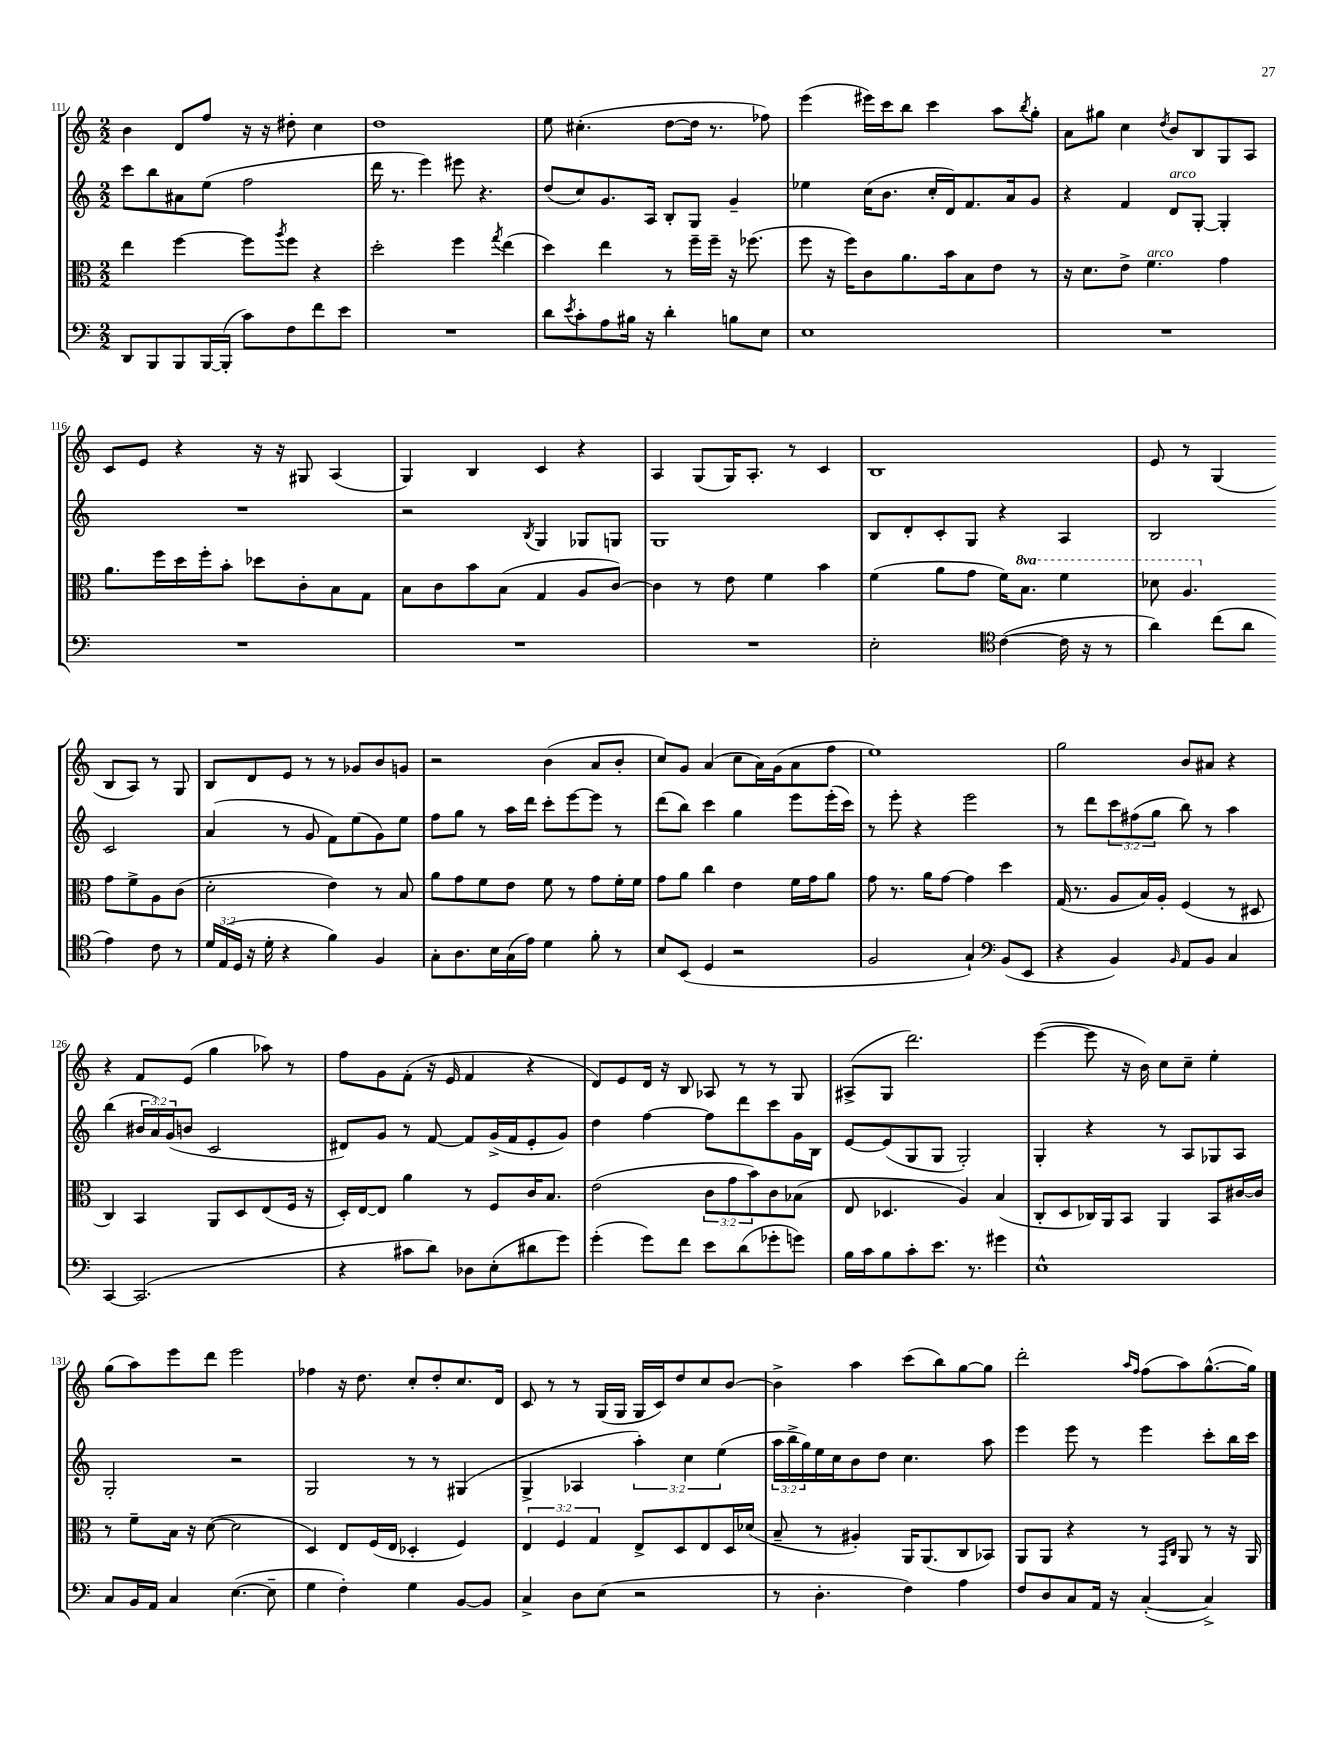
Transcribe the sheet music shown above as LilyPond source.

<<
\new StaffGroup <<
\new Staff = "s0" {
    \clef treble \key c \major \numericTimeSignature \time 2/2
    b'4 d'8 f''8 r16 r16 dis''8-. c''4 |
    d''1 |
    e''8 cis''4.-.( d''8~ d''16 r8. fes''8) |
    e'''4( eis'''16) c'''16 b''8 c'''4 a''8 \acciaccatura { b''8 } g''8-. |
    a'8 gis''8 c''4 \acciaccatura { d''8 } b'8 b8 g8 a8 |
    c'8 e'8 r4 r16 r16 gis8 a4( |
    g4) b4 c'4 r4 |
    a4 g8( g16) a8.-. r8 c'4 |
    b1 |
    e'8 r8 g4( b8 a8) r8 g8 |
    b8 d'8 e'8 r8 r8 ges'8 b'8 g'8 |
    r2 b'4( a'8 b'8-. |
    c''8) g'8 a'4( c''8 a'16) g'16( a'8 f''8 |
    e''1) |
    g''2 b'8 ais'8 r4 |
    r4 f'8 e'8( g''4 aes''8) r8 |
    f''8 g'8 f'8-.( r16 e'16 f'4 r4 |
    d'8) e'8 d'16 r16 b8 aes8 r8 r8 g8 |
    ais8->( g8 d'''2.) |
    e'''4~( e'''8 r16 b'16) c''8 c''8-- e''4-. |
    g''8( a''8) e'''8 d'''8 e'''2 |
    fes''4 r16 d''8. c''8-. d''8-. c''8. d'16 |
    c'8 r8 r8 g16( g16 g16 c'16) d''8 c''8 b'8~ |
    b'4-> a''4 c'''8( b''8) g''8~ g''8 |
    d'''2-. \grace { a''16 f''16 } f''8( a''8) g''8.~-^( g''16) \bar "|." |
}
\new Staff = "s1" {
    \clef treble \key c \major \numericTimeSignature \time 2/2 \override Staff.TupletNumber.text = #tuplet-number::calc-fraction-text
    c'''8 b''8 ais'8 e''8( f''2 |
    d'''16 r8. e'''4) eis'''8 r4. |
    d''8( c''8) g'8. a16 b8-. g8 g'4-- |
    ees''4 c''16( b'8. c''16-. d'16) f'8. a'16 g'8 |
    r4 f'4 d'8^\markup { \italic "arco" } g8~-. g4-. |
    R1 |
    r2 \acciaccatura { b8 } g4 ges8 g8 |
    g1 |
    b8 d'8-. c'8-. g8 r4 a4 |
    b2 c'2 |
    a'4( r8 g'8 f'8) e''8( g'8) e''8 |
    f''8 g''8 r8 a''16 d'''16 c'''8-. e'''8~ e'''8 r8 |
    d'''8( b''8) c'''4 g''4 e'''8 e'''16-.( c'''16) |
    r8 e'''8-. r4 e'''2 |
    r8 d'''8 \tuplet 3/2 { c'''8 fis''8( g''8 } b''8) r8 a''4 |
    b''4( \tuplet 3/2 { bis'16 a'16) g'16( } b'8 c'2 |
    dis'8) g'8 r8 f'8~ f'8 g'16->( f'16 e'8-. g'8) |
    d''4 f''4~ f''8 d'''8 c'''8 g'16 b16 |
    e'8~ e'8( g8 g8 g2-.) |
    g4-. r4 r8 a8 ges8 a8 |
    g2-. r2 |
    g2 r8 r8 gis4( |
    g4-> aes4 \tuplet 3/2 { a''4-.) c''4 e''4( } |
    \tuplet 3/2 { a''16 b''16-> g''16) } e''16 c''16 b'8 d''8 c''4. a''8 |
    e'''4 e'''8 r8 e'''4 c'''8-. b''16 c'''16 \bar "|." |
}
\new Staff = "s2" {
    \clef alto \key c \major \numericTimeSignature \time 2/2 \override Staff.TupletNumber.text = #tuplet-number::calc-fraction-text \set Staff.ottavationMarkups = #ottavation-simple-ordinals
    e''4 f''4~ f''8 \acciaccatura { a''8 } f''8 r4 |
    d''2-. f''4 \acciaccatura { g''8 } e''4( |
    d''4) e''4 r8 f''16-- f''16-- r16 fes''8.( |
    f''8 r16 f''16) c'8 a'8. b'16 b8 e'8 r8 |
    r16 d'8. e'8-> f'4.^\markup { \italic "arco" } g'4 |
    a'8. f''16 d''16 f''16-. b'8-. des''8 c'8-. b8 g8 |
    b8 c'8 b'8 b8( g4 a8 c'8~) |
    c'4 r8 e'8 f'4 b'4 |
    f'4( a'8 g'8 f'16) \ottava #1 b'8. f''4 |
    des''8 a'4. \ottava #0 g'8 f'8-> a8 c'8( |
    d'2-. e'4) r8 b8 |
    a'8 g'8 f'8 e'8 f'8 r8 g'8 f'16-. f'16 |
    g'8 a'8 c''4 e'4 f'16 g'16 a'8 |
    g'8 r8. a'16 g'8~ g'4 d''4 |
    g16( r8. a8 b16) a16-. f4( r8 dis8 |
    c4) b,4 a,8 d8 e8( f16 r16 |
    d16-.) e16~ e8 a'4 r8 f8 c'16 b8. |
    e'2( \tuplet 3/2 { c'8 g'8 b'8) } c'8 bes8( |
    e8 des4. a4) b4( |
    c8-. d8 ces16) a,16 b,8 a,4 b,8 cis'16~ cis'16 |
    r8 f'8-- b16 r16 d'8~( d'2 |
    d4) e8 f16( e16 des4-. f4) |
    \tuplet 3/2 { e4 f4 g4 } e8-> d8 e8 d16 des'16( |
    b8-- r8 ais4-.) a,16 a,8.( c8 bes,8) |
    a,8 a,8 r4 r8 \grace { g,16 c16 } a,8 r8 r16 a,16 \bar "|." |
}
\new Staff = "s3" {
    \clef bass \key c \major \numericTimeSignature \time 2/2 \override Staff.TupletNumber.text = #tuplet-number::calc-fraction-text
    d,8 b,,8 b,,8 b,,16~ b,,16-.( c'8) f8 f'8 e'8 |
    R1 |
    d'8 \acciaccatura { e'8 } c'8-. a8 bis16 r16 d'4-. b8 e8 |
    e1 |
    R1 |
    R1 |
    R1 |
    R1 |
    e2-. \clef tenor c'4~( c'16 r16 r8 |
    a'4) c''8( a'8 e'4) c'8 r8 |
    \tuplet 3/2 { d'16 e16( d16 } r16 d'16-. r4 f'4) f4 |
    g8-. a8. b16 g16( e'16) d'4 f'8-. r8 |
    b8 b,8( d4 r2 |
    f2 g4-!) \clef bass b,8( e,8 |
    r4 b,4) \grace { b,16 } a,8 b,8 c4 |
    c,4~ c,2.( |
    r4 cis'8 d'8) des8 e8-.( dis'8 g'8) |
    g'4-.( g'8) f'8 e'8 d'8( ges'8-. g'8) |
    b16 c'16 b8 c'8-. e'8. r8. gis'4 |
    e1-^ |
    c8 b,16 a,16 c4 e4.~( e8-- |
    g4 f4-.) g4 b,8~ b,8 |
    c4-> d8 e8( r2 |
    r8 d4.-. f4) a4 |
    f8 d8 c8 a,16 r16 c4~-.( c4->) \bar "|." |
}
>>
>>
\layout { \context { \Score currentBarNumber = #111 } }
